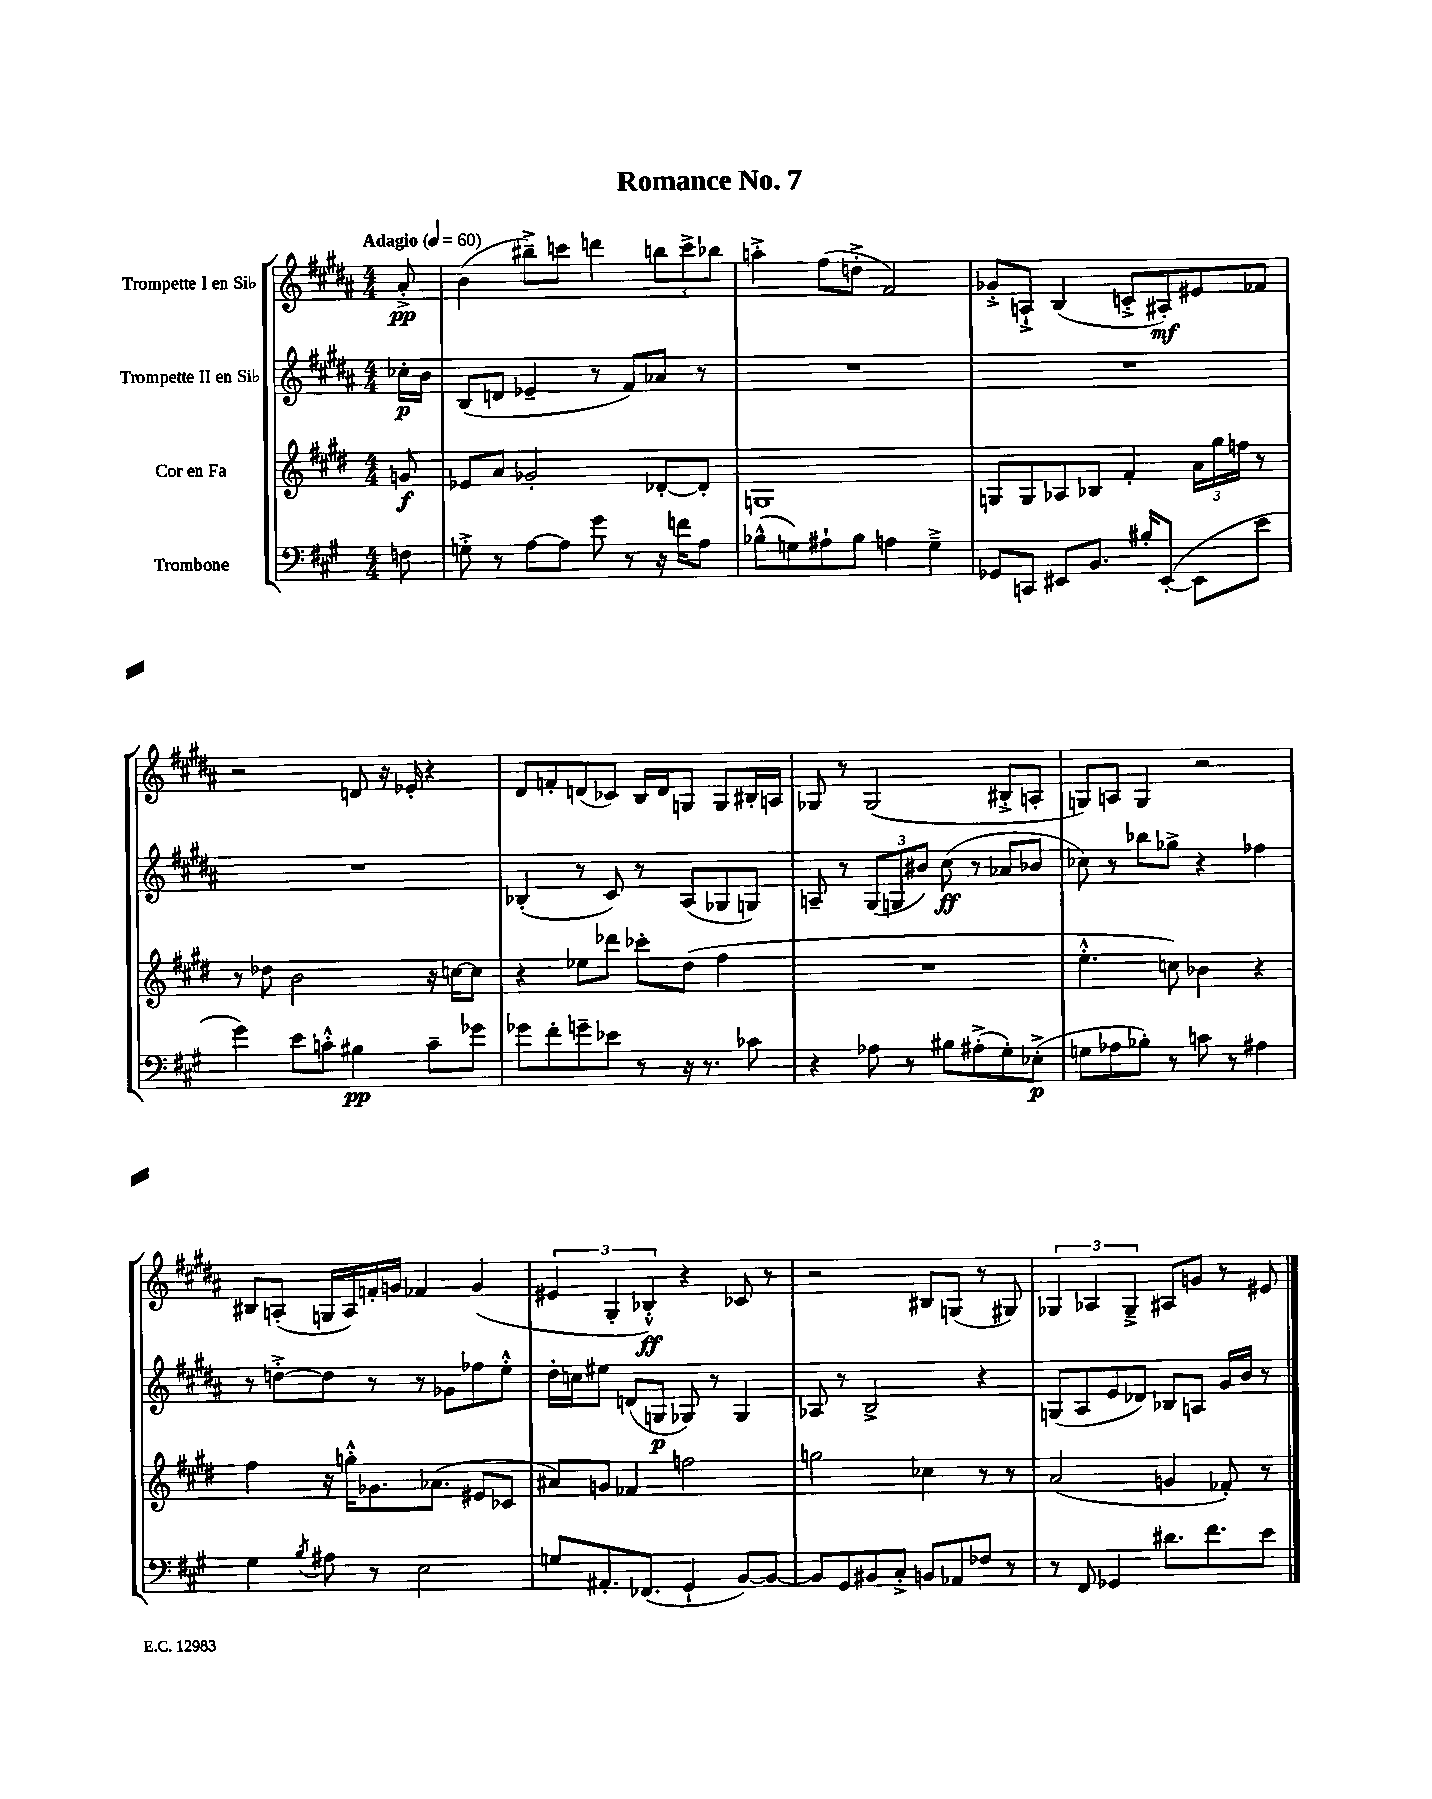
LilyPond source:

\header { title = "Romance No. 7" }
<<
\new StaffGroup <<
\new Staff = "s0" \with { instrumentName = "Trompette I en Sib" } {
    \clef treble \key b \major \numericTimeSignature \time 4/4 \partial 8 \tempo "Adagio" 4 = 60
    ais'8-.->\pp |
    b'4( bis''8--->) c'''8 d'''4 \tuplet 3/2 { b''8 c'''8-> bes''8 } |
    a''4-.-> fis''8( d''8-.-> fis'2) |
    ges'8-.-> a8-!-> b4( c'8-.-> ais8-.\mf) eis'8 fes'8 |
    r2 d'8 r16 ees'16-. r4 |
    dis'8 f'8-. d'8( ces'8) b16 d'16 g8 g8 bis16-. a16 |
    ges8 r8 ges2( bis8-.-> a8-. |
    g8) a8 g4 r2 |
    bis8 a8-.( g16 a16) f'16-. g'16 fes'4 g'4( |
    \tuplet 3/2 { eis'4 gis4-. bes4-.-^\ff) } r4 ces'8 r8 |
    r2 bis8 g8( r8 gis8) |
    \tuplet 3/2 { ges4 aes4 ges4---> } ais8 g'8 r8 eis'8 \bar "|." |
}
\new Staff = "s1" \with { instrumentName = "Trompette II en Sib" } {
    \clef treble \key b \major \numericTimeSignature \time 4/4 \partial 8
    ces''16-.\p b'16 |
    b8( d'8 ees'4-- r8 fis'8) aes'8 r8 |
    R1 |
    R1 |
    R1 |
    bes4-.( r8 cis'8) r8 ais8( ges8 g8) |
    a8-- r8 \tuplet 3/2 { gis8( g8 bis'8) } cis''8\ff( r8 aes'8 bes'8 |
    ces''8) r8 bes''8 ges''8-> r4 fes''4 |
    r8 d''8~-.-> d''8 r8 r8 ges'8 fes''8 e''8-.-^ |
    dis''16-. c''16 eis''8 d'8( g8\p ges8) r8 ges4 |
    aes8 r8 b2-> r4 |
    g8( ais8 e'8 des'8) bes8 a8 gis'16 b'16 r8 \bar "|." |
}
\new Staff = "s2" \with { instrumentName = "Cor en Fa" } {
    \clef treble \key e \major \numericTimeSignature \time 4/4 \partial 8
    g'8\f |
    ees'8 a'8 ges'2-. des'8~-. des'8-. |
    g1 |
    g8 g8 aes8 bes8 fis'4-. \tuplet 3/2 { a'16 gis''16 f''16 } r8 |
    r8 des''8 b'2 r16 c''16~ c''8 |
    r4 ees''8 des'''8 ces'''8-. dis''8( fis''4 |
    R1 |
    e''4.-.-^ c''8) bes'4 r4 |
    fis''4 r16 g''16-.-^ ges'8. aes'8.( eis'8 ces'8 |
    ais'8) g'8 fes'4 f''2 |
    g''2 ces''4 r8 r8 |
    a'2( g'4 fes'8-.) r8 \bar "|." |
}
\new Staff = "s3" \with { instrumentName = "Trombone" } {
    \clef bass \key a \major \numericTimeSignature \time 4/4 \partial 8
    f8 |
    g8-.-> r8 a8~ a8 gis'8 r8 r16 f'16 a8 |
    bes8-^( g8) ais8-! bes8 a4 g4---> |
    ges,8 c,8 eis,8 b,8. bis16-. eis,8~-.( eis,8 e'8 |
    gis'4) e'8 c'8-.-^ bis4\pp c'8-- ges'8 |
    ges'8 fis'8-. g'8-- ees'8 r8 r16 r8. ces'8 |
    r4 aes8 r8 bis8 ais8-.->( gis8-.) ees8-.->\p( |
    g8 aes8 bes8-.) r8 c'8 r8 ais4 |
    gis4 \acciaccatura { b8 } ais8 r8 e2 |
    g8 ais,8.-. fes,8.( gis,4-! b,8~) b,8~ |
    b,8 gis,8 bis,8 cis8-.-> b,8 aes,8 fes8 r8 |
    r8 fis,8 ges,4 dis'8. fis'8. e'8 \bar "|." |
}
>>
>>
\layout { \context { \Score \remove "Bar_number_engraver" } }
